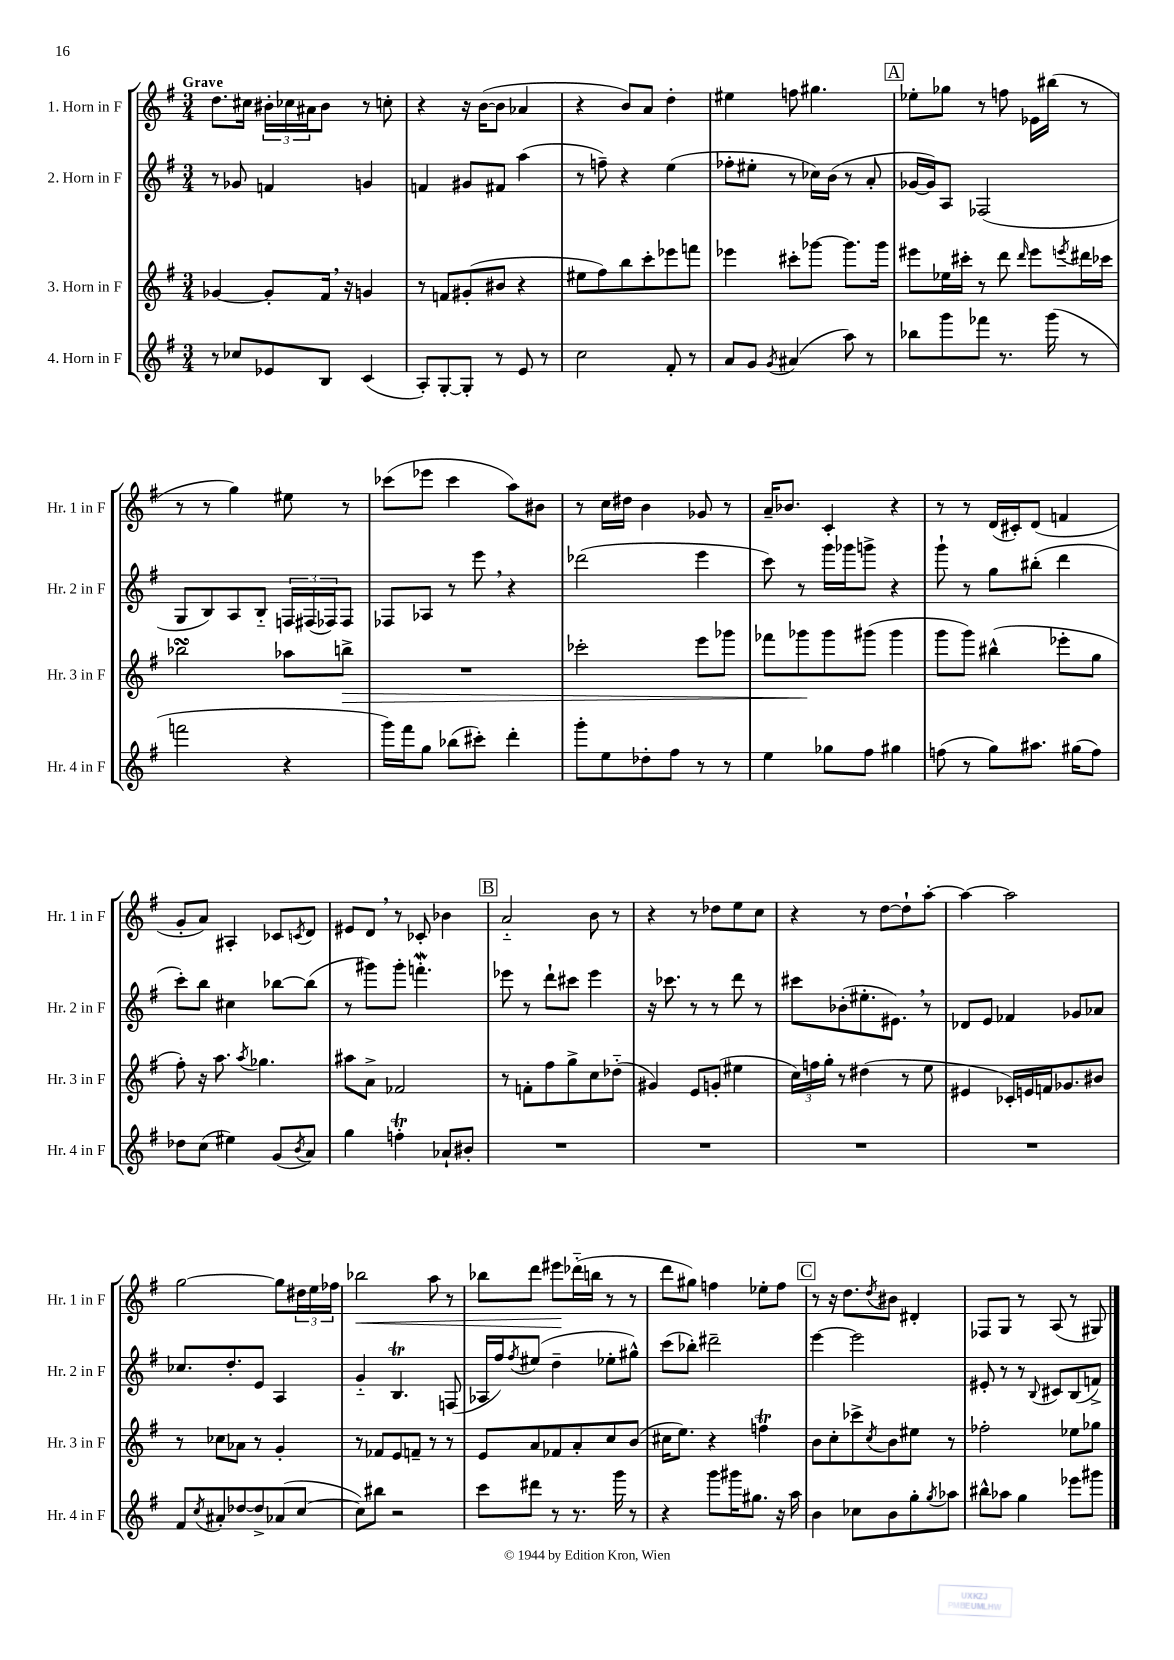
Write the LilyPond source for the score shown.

<<
\new StaffGroup <<
\new Staff = "s0" \with { instrumentName = "1. Horn in F" shortInstrumentName = "Hr. 1 in F" } {
    \clef treble \key g \major \numericTimeSignature \time 3/4 \tempo "Grave"
    d''8. cis''16 \tuplet 3/2 { bis'16-. ces''16 ais'16 } bis'8 r8 c''8-. |
    r4 r16 b'16~( b'8 aes'4 |
    r4 b'8) a'8 d''4-. |
    eis''4 f''8 gis''4. |
    \mark \markup { \box "A" } ees''8-. ges''8 r8 f''8 ees'16 bis''16( r8 |
    r8 r8 g''4) eis''8 r8 |
    ces'''8( ees'''8 ces'''4 a''8) bis'8 |
    r8 c''16 dis''16 b'4 ges'8 r8 |
    a'16-- bes'8. c'4-. r4 |
    r8 r8 d'16( cis'16-.) d'8( f'4 |
    g'8-. a'8) ais4-. ces'8 \acciaccatura { c'8 } d'8 |
    eis'8 d'8 \breathe r8 ces'8-. bes'4 |
    \mark \markup { \box "B" } a'2-_ b'8 r8 |
    r4 r8 des''8 e''8 c''8 |
    r4 r8 d''8~ d''8-! a''8~-. |
    a''4~ a''2 |
    g''2~ g''8 \tuplet 3/2 { dis''16 e''16 fes''16 } |
    bes''2\< a''8 r8 |
    bes''8 d'''8 eis'''8\! des'''16-_( b''16 r8 r8 |
    d'''8 gis''8) f''4 ees''8-. f''8 |
    \mark \markup { \box "C" } r8 r16 d''8. \acciaccatura { d''8 } bis'8 dis'4-. |
    fes8 g8 r8 a8( r8 gis8) \bar "|." |
}
\new Staff = "s1" \with { instrumentName = "2. Horn in F" shortInstrumentName = "Hr. 2 in F" } {
    \clef treble \key g \major \numericTimeSignature \time 3/4
    r8 ges'8 f'4 g'4 |
    f'4 gis'8 fis'8 a''4( |
    r8 f''8--) r4 e''4( |
    fes''8-. eis''8-. r8 ces''16) b'16( r8 a'8-. |
    \mark \markup { \box "A" } ges'16~ ges'16) a8 fes2( |
    g8 b8) a8 b8-_ \tuplet 3/2 { f16 fis16( fes16) } fes8 |
    fes8 aes8 r8 e'''8 \breathe r4 |
    des'''2( e'''4 |
    c'''8) r8 g'''16 ges'''16 g'''8-> r4 |
    g'''8-! r8 g''8 bis''8-.( d'''4 |
    c'''8-.) b''8 cis''4 bes''8~ bes''8( |
    r8 gis'''8) gis'''8-. f'''4.-.\mordent |
    \mark \markup { \box "B" } ees'''8 r8 d'''8-! cis'''8 ees'''4 |
    r16 ces'''8. r8 r8 d'''8 r8 |
    cis'''8 bes'8-.( eis''8.-. eis'8.) \breathe r8 |
    des'8 e'8 fes'4 ges'8 aes'8 |
    ces''8. d''8.-. e'8 a4 |
    g'4-_ b4.\trill f8( |
    aes16 fis''16) \acciaccatura { fis''8 } eis''8( d''4-- ees''8-. gis''8-^) |
    c'''8( bes''8-.) dis'''2-- |
    \mark \markup { \box "C" } e'''4~ e'''2 |
    eis'8-. r8 r8 \appoggiatura { b8 } cis'8 b8( f'8->) \bar "|." |
}
\new Staff = "s2" \with { instrumentName = "3. Horn in F" shortInstrumentName = "Hr. 3 in F" } {
    \clef treble \key g \major \numericTimeSignature \time 3/4
    ges'4~ ges'8-. fis'16 \breathe r16 g'4 |
    r8 f'8 gis'8-.( bis'8 r4 |
    eis''8 fis''8) b''8 c'''8-. ees'''8 f'''8 |
    ees'''4 cis'''8-. ges'''8~ ges'''8. ges'''16 |
    \mark \markup { \box "A" } eis'''8 ees''16 cis'''16-. r8 d'''8 \grace { d'''16 } eis'''8 \acciaccatura { e'''8 } dis'''16 ces'''16 |
    bes''2\turn aes''8 b''8->\> |
    R2. |
    ces'''2-. e'''8 ges'''8 |
    fes'''8 ges'''8\! ges'''8 gis'''8( gis'''4 |
    g'''8 g'''8) bis''4-^( ees'''8-. g''8 |
    fis''8-.) r16 a''8. \acciaccatura { a''8 } ges''4. |
    ais''8 a'8-> fes'2 |
    \mark \markup { \box "B" } r8 f'8-. fis''8 g''8-> c''8 des''8-_( |
    gis'4) e'8 g'8-.( eis''4 |
    \tuplet 3/2 { c''16) f''16 g''16-. } r8 dis''4( r8 e''8 |
    eis'4 ces'16-.) e'16 f'16 ges'8. bis'8 |
    r8 ces''8 aes'8 r8 g'4-. |
    r8 fes'8 e'8 f'8-- r8 r8 |
    e'8 a'8 fes'8 a'8-. c''8 b'8( |
    cis''16 e''8.) r4 f''4\trill |
    \mark \markup { \box "C" } b'8 c''8-. ces'''8-> \acciaccatura { c''8 } b'8 eis''8 r8 |
    fes''2-. ees''8 ges''8 \bar "|." |
}
\new Staff = "s3" \with { instrumentName = "4. Horn in F" shortInstrumentName = "Hr. 4 in F" } {
    \clef treble \key g \major \numericTimeSignature \time 3/4
    r8 ces''8 ees'8 b8 c'4( |
    a8-.) g8~-. g8-. r8 e'8 r8 |
    c''2 fis'8-. r8 |
    a'8 g'8 \acciaccatura { g'8 } ais'4( a''8) r8 |
    \mark \markup { \box "A" } bes''8 g'''8 fes'''8 r8. g'''16( r8 |
    f'''2 r4 |
    g'''16) fis'''16 g''8 bes''8( cis'''8-.) d'''4-. |
    g'''8-. e''8 des''8-. fis''8 r8 r8 |
    e''4 ges''8 fis''8 gis''4 |
    f''8( r8 g''8) ais''8. gis''16( f''8) |
    des''8 c''8( eis''4) g'8( \acciaccatura { b'8 } a'8) |
    g''4 f''4-.\trill aes'8-! bis'8-. |
    \mark \markup { \box "B" } R2. |
    R2. |
    R2. |
    R2. |
    fis'8 \acciaccatura { c''8 } ais'8-. des''8~ des''8-> aes'8( c''8~ |
    c''8) bis''8 r2 |
    c'''8 dis'''8 r8 r8. g'''16 r8 |
    r4 g'''8 gis'''16 gis''8. r16 a''16 |
    \mark \markup { \box "C" } b'4 ces''8 b'8 g''8-. \acciaccatura { g''8 } aes''8 |
    bis''8-^ aes''8 g''4 ees'''8 gis'''8 \bar "|." |
}
>>
>>
\layout { \context { \Score \remove "Bar_number_engraver" } }
